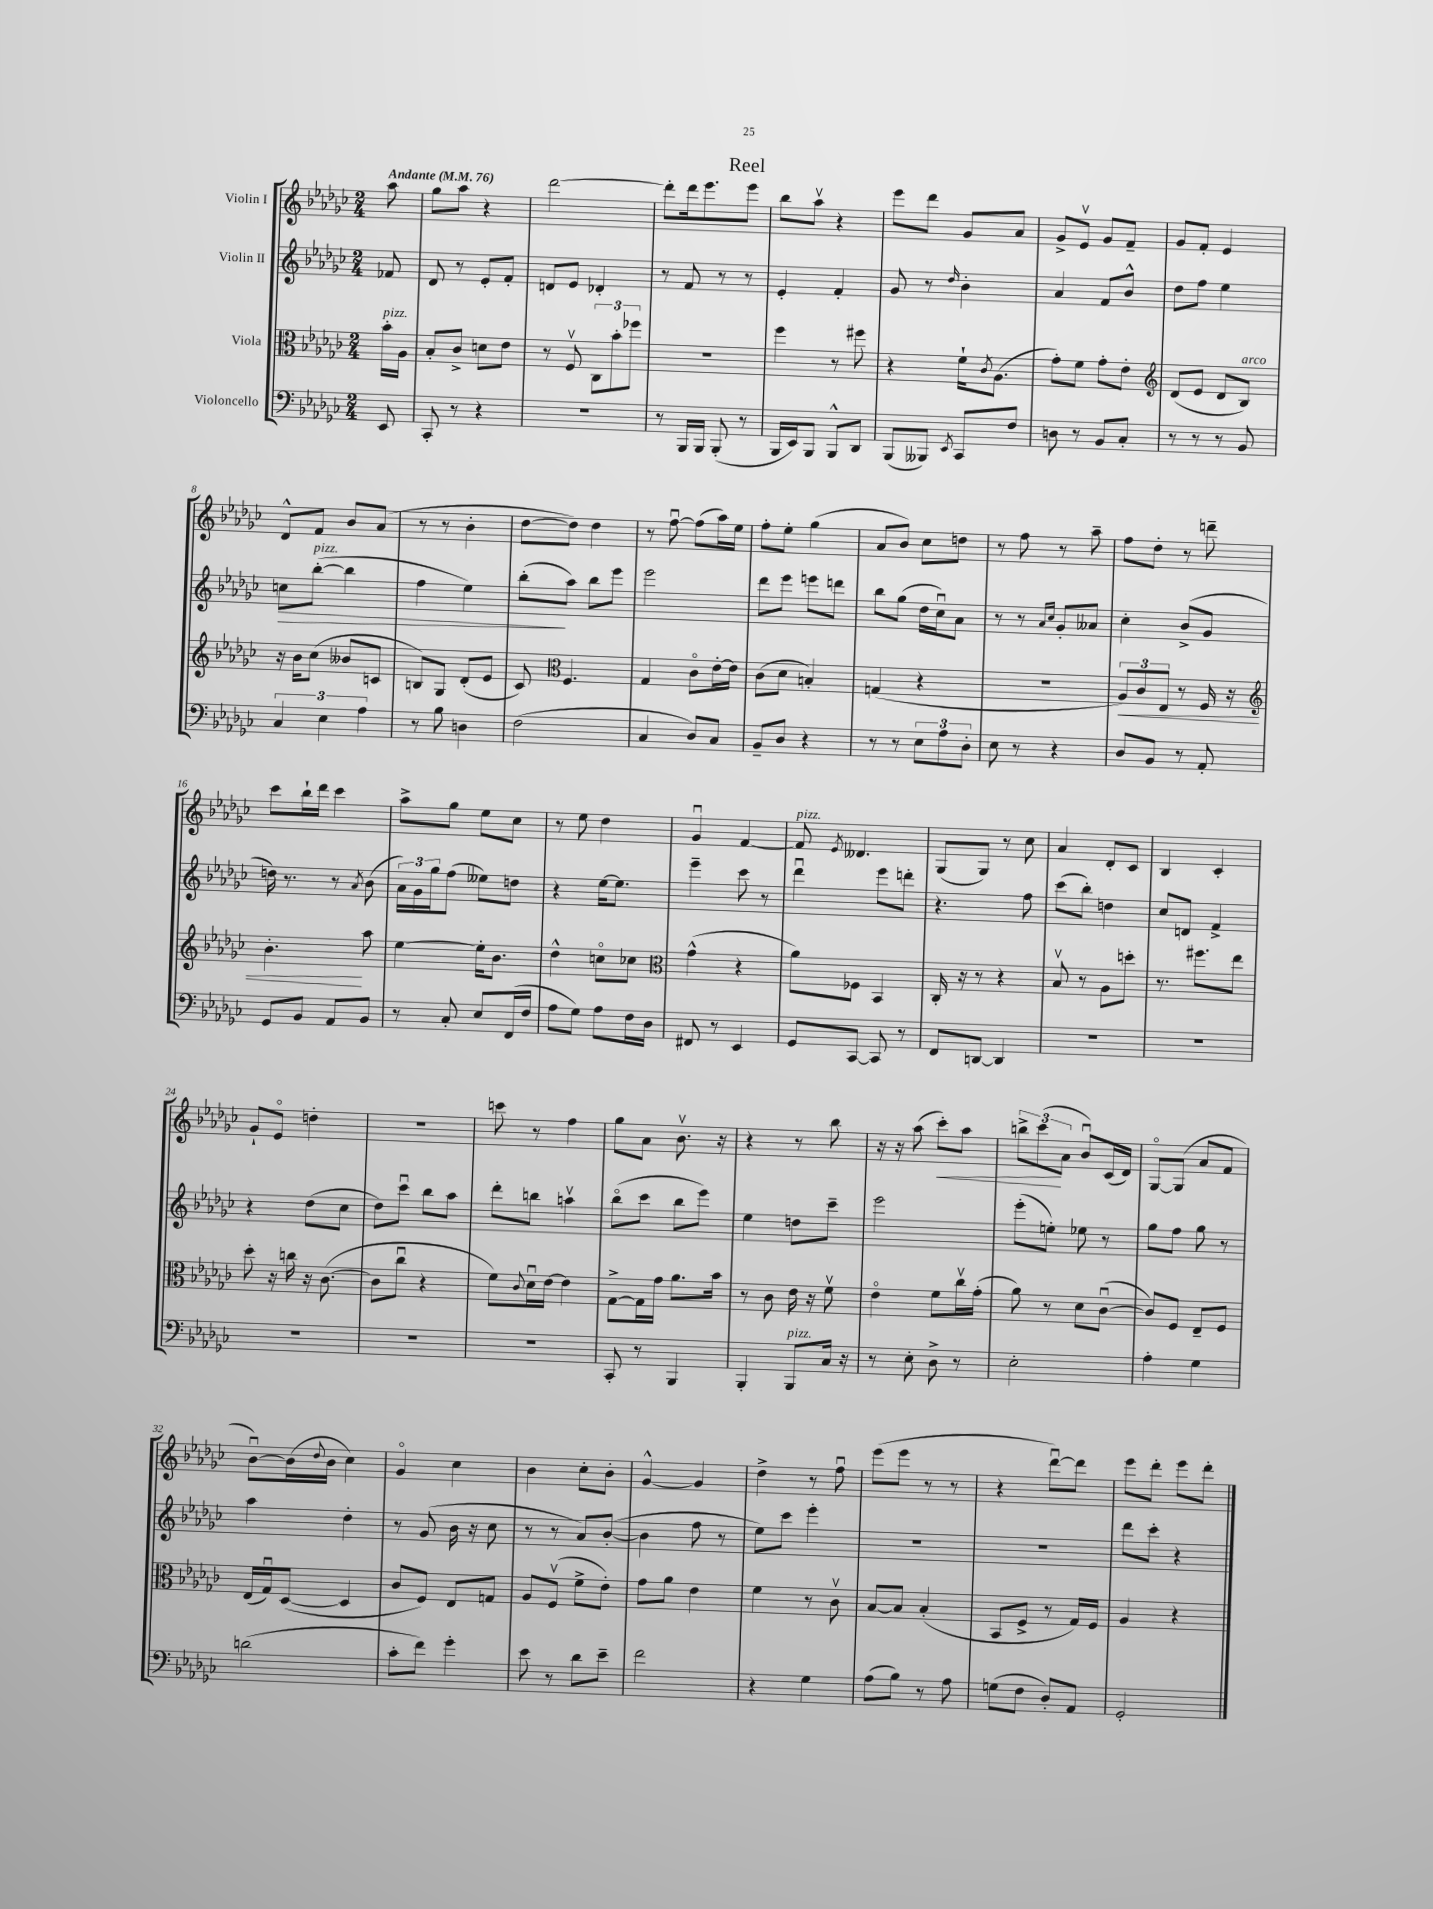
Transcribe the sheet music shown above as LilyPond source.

\header { title = "Reel" }
<<
\new StaffGroup <<
\new Staff = "s0" \with { instrumentName = "Violin I" } {
    \clef treble \key ges \major \numericTimeSignature \time 2/4 \partial 8 \tempo "Andante" 4 = 76
    aes''8 |
    ges''8 aes''8 r4 |
    des'''2~ |
    des'''8-. des'''16 ees'''8. ees'''8 |
    bes''8 aes''8\upbow r4 |
    ees'''8 des'''8 ges'8 aes'8 |
    ges'8-> ees'8\upbow ges'8 f'8-- |
    ges'8 f'8-. ees'4 |
    des'8-^ f'8 bes'8 aes'8( |
    r8 r8 bes'4-. |
    des''8~ des''8) des''4 |
    r8 f''8~\downbow f''8( aes''16) ees''16 |
    f''8-. ees''8-. ges''4( |
    aes'8 bes'8) ces''8 d''8 |
    r8 f''8 r8 aes''8-- |
    f''8 des''8-. r8 d'''8-- |
    ces'''8 bes''16-! des'''16 ces'''4 |
    aes''8-> ges''8 ees''8 ces''8 |
    r8 ees''8 des''4 |
    ges'4\downbow f'4~ |
    f'8^\markup { \italic "pizz." } \acciaccatura { ees'8 } deses'4. |
    ges8( ges8) r8 ces''8 |
    aes'4 des'8-. ces'8 |
    bes4 ces'4-. |
    ges'8-! ees'8\flageolet d''4-. |
    R2 |
    c'''8 r8 f''4 |
    ges''8 aes'8 bes'8.\upbow r16 |
    r4 r8 bes''8 |
    r16 r16 aes''8( ces'''8-.\<) aes''8 |
    \tuplet 3/2 { b''8-> ces'''8\!( aes'8 } bes'8\downbow) ces'16( des'16) |
    ges8~\flageolet ges8( aes'8 f'8 |
    bes'8~\downbow) bes'16( \appoggiatura { des''8 } bes'16 ces''4) |
    ges'4\flageolet ces''4 |
    bes'4 ces''8-. bes'8-. |
    ges'4~-^ ges'4 |
    des''4-> r8 f''8\downbow |
    ees'''8( ees'''8 r8 r8 |
    r4 des'''8~\downbow) des'''8 |
    ees'''8 des'''8-. ees'''8 des'''8-. \bar "|." |
}
\new Staff = "s1" \with { instrumentName = "Violin II" } {
    \clef treble \key ges \major \numericTimeSignature \time 2/4 \partial 8
    fes'8 |
    des'8 r8 ees'8-. f'8-. |
    d'8 ees'8 des'4-. |
    r8 f'8 r8 r8 |
    ees'4-. f'4-. |
    ges'8 r8 \grace { des''16 } bes'4-. |
    aes'4 f'8 bes'8-^ |
    des''8 f''8 ees''4 |
    c''8\> bes''8~-.^\markup { \italic "pizz." }( bes''4 |
    f''4 ees''4) |
    bes''8-.\!( aes''8) bes''8 ees'''8 |
    ees'''2 |
    des'''8 ees'''8 e'''8 d'''8 |
    bes''8 ges''8( des''16 ces''16\downbow) aes'8 |
    r8 r8 \grace { aes'16 ces''16 } ges'8-. aeses'8 |
    ces''4-. bes'8->( ges'8 |
    d''16) r8. r8 \acciaccatura { aes'8 } bes'8( |
    \tuplet 3/2 { aes'16) ges'16 ges''16 } f''8( eeses''8) d''8 |
    r4 ees''16~ ees''8. |
    ees'''4-- ces'''8 r8 |
    des'''4\downbow ees'''8 d'''8-. |
    r4. f''8 |
    ces'''8( bes''8-.) d''4 |
    ces''8 d'8 f'4-> |
    r4 des''8( ces''8 |
    des''8) ces'''8\downbow bes''8 aes''8 |
    des'''8-. b''8 a''4\upbow |
    bes''8\flageolet( ces'''8 bes''8 ees'''8) |
    ees''4 d''8 ces'''8-- |
    ees'''2 |
    ees'''8-.( e''8-.) ees''8 r8 |
    ges''8 f''8 ges''8 r8 |
    aes''4 des''4-. |
    r8 ges'8( bes'16 r16 ces''8 |
    r8 r8 aes'8) bes'8~-.( |
    bes'4 f''8 r8 |
    ees''8) ces'''8 ees'''4-. |
    R2 |
    R2 |
    des'''8 ces'''8-. r4 \bar "|." |
}
\new Staff = "s2" \with { instrumentName = "Viola" } {
    \clef alto \key ges \major \numericTimeSignature \time 2/4 \partial 8
    bes'16-.^\markup { \italic "pizz." } aes16 |
    bes8-. ces'8-> d'8 ees'8 |
    r8 f8\upbow \tuplet 3/2 { ces8 bes'8-. fes''8 } |
    r2 |
    f''4 r8 fis''8 |
    r4 f'16-! \acciaccatura { ces'8 } aes8.( |
    ges'8-.) f'8 ges'8-. ees'8-. |
    \clef treble des'8( ees'8 des'8 bes8^\markup { \italic "arco" }) |
    r16 bes'16 ces''8( beses'8 c'8 |
    b8) ges8 des'8-.( ees'8 |
    ces'8) \clef alto f4. |
    ges4 ces'8\flageolet ees'16~-. ees'16 |
    ces'8( des'8 b4-.) |
    g4( r4 |
    R2 |
    \tuplet 3/2 { aes8\<) ces'8 ees8 } r8 f16 r16 |
    \clef treble bes'4.-.\! aes''8 |
    ees''4~ ees''16-. bes'8. |
    des''4-^ c''8\flageolet ces''8 |
    \clef alto ges'4-^( r4 |
    aes'8) fes8 bes,4 |
    ces16-. r16 r8 r4 |
    bes8\upbow r8 aes8 d''8-. |
    r8. fis''8. ees''8 |
    des''8-. r16 c''16 r16 ces'8.~( |
    ces'8 ces''8\downbow r4 |
    f'8) \appoggiatura { ces'8 } des'16\downbow ees'16~ ees'4 |
    ges8~-> ges16 ges'16 aes'8. bes'16 |
    r8 ces'8 ees'16 r16 f'8\upbow |
    ees'4\flageolet f'8 ces''16\upbow ges'16-.( |
    aes'8) r8 des'8 ces'8~\downbow( |
    ces'8) f8 ees8-- f8 |
    ees16( ges16\downbow) des8~( des4 |
    ces'8 f8) ees8 g8 |
    aes8 f8\upbow( f'8-> ees'8-.) |
    ges'8 aes'8 ees'4 |
    f'4 r8 ces'8\upbow |
    bes8~ bes8 bes4-.( |
    bes,8 f8-> r8 ges16) f16 |
    aes4 r4 \bar "|." |
}
\new Staff = "s3" \with { instrumentName = "Violoncello" } {
    \clef bass \key ges \major \numericTimeSignature \time 2/4 \partial 8
    ees,8 |
    ces,8-. r8 r4 |
    R2 |
    r8 bes,,16 bes,,16 bes,,8-.( r8 |
    bes,,16 ees,16) bes,,8 bes,,8-^ des,8 |
    bes,,8( beses,,8) \acciaccatura { ees,8 } ces,8 f8 |
    d8 r8 bes,8 ces8-. |
    r8 r8 r8 bes,8 |
    \tuplet 3/2 { ces4 ees4 aes4 } |
    r8 bes8 d4 |
    f2( |
    ces4 des8) ces8 |
    bes,8-- des8 r4 |
    r8 r8 \tuplet 3/2 { ees8 aes8 des8-. } |
    ees8 r8 r4 |
    des8 bes,8 r8 aes,8-. |
    ges,8 bes,8 aes,8 bes,8 |
    r8 ces8-. ees8 f,16( f16 |
    aes8 ges8) aes8 f16 des16 |
    fis,8 r8 ees,4 |
    ges,8 ces,8~ ces,8 r8 |
    f,8 d,8~ d,4 |
    r2 |
    R2 |
    R2 |
    R2 |
    R2 |
    ces,8-. r8 bes,,4 |
    bes,,4-. bes,,8^\markup { \italic "pizz." } ces16 r16 |
    r8 ees8-. des8-> r8 |
    ees2-. |
    aes4-. ges4 |
    d'2( |
    ces'8-. f'8) ges'4-. |
    ees'8 r8 des'8 ees'8-- |
    f'2 |
    r4 ges4 |
    aes8( bes8) r8 aes8 |
    g8( f8 des8-.) aes,8 |
    ges,2-. \bar "|." |
}
>>
>>
